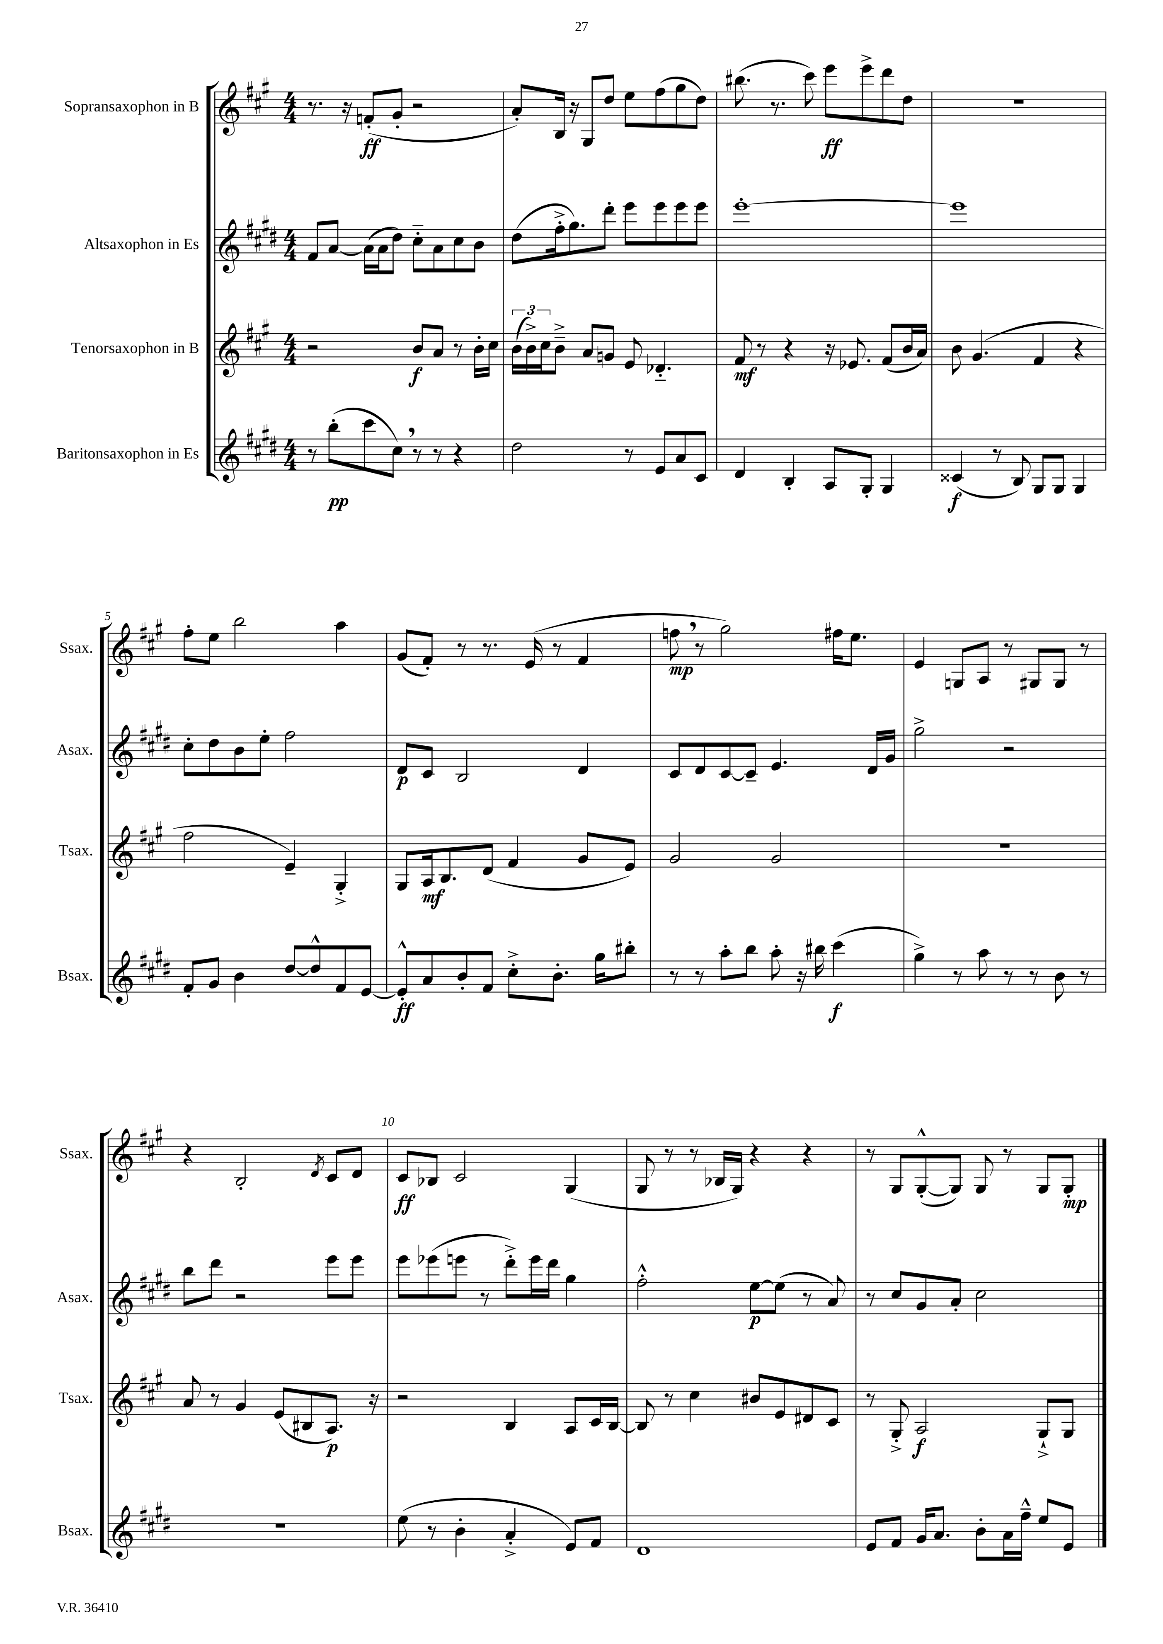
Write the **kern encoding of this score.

**kern	**dynam	**kern	**dynam	**kern	**dynam	**kern	**dynam
*part4	*part4	*part3	*part3	*part2	*part2	*part1	*part1
*staff4	*staff4	*staff3	*staff3	*staff2	*staff2	*staff1	*staff1
*I"Baritonsaxophon in Es	*	*I"Tenorsaxophon in B	*	*I"Altsaxophon in Es	*	*I"Sopransaxophon in B	*
*I'Bsax.	*	*I'Tsax.	*	*I'Asax.	*	*I'Ssax.	*
*clefG2	*	*clefG2	*	*clefG2	*	*clefG2	*
*k[f#c#g#d#]	*	*k[f#c#g#]	*	*k[f#c#g#d#]	*	*k[f#c#g#]	*
*M4/4	*	*M4/4	*	*M4/4	*	*M4/4	*
=1	=1	=1	=1	=1	=1	=1	=1
8r	.	2r	.	8f#/L	.	8.r	.
(8bb'\L	pp	.	.	[8a/J	.	.	.
.	.	.	.	.	.	16r	.
8ccc#\	.	.	.	(16a\LL]	.	(8fn'/L	ff
.	.	.	.	16a\J	.	.	.
8cc#,\J)	.	.	.	8dd#\J)	.	8g#'/J	.
8r	.	8b/L	f	8cc#\L	.	2r	.
8r	.	8a/J	.	8a\	.	.	.
4r	.	8r	.	8cc#\	.	.	.
.	.	16b'\LL	.	8b\J	.	.	.
.	.	16cc#\JJ	.	.	.	.	.
=2	=2	=2	=2	=2	=2	=2	=2
2dd#\	.	(24b\LL	.	(8dd#\L	.	8a'/L)	.
.	.	24b^\)	.	.	.	.	.
.	.	24cc#\J	.	.	.	.	.
.	.	8b~^\J	.	16ff#'^\k	.	16B/Jk	.
.	.	.	.	8.gg#\)	.	16r	.
.	.	8a/L	.	.	.	8G#/L	.
.	.	8gn/J	.	8ddd#'\J	.	8dd/J	.
8r	.	8e/	.	8eee\L	.	8ee\L	.
8e/L	.	4.d-X/	.	8eee\	.	(8ff#\	.
8a/	.	.	.	8eee\	.	8gg#\	.
8c#/J	.	.	.	8eee\J	.	8dd\J)	.
=3	=3	=3	=3	=3	=3	=3	=3
4d#/	.	8f#/	mf	[1eee'	.	(8.bb#X\	.
.	.	8r	.	.	.	.	.
.	.	.	.	.	.	8.r	.
4B'/	.	4r	.	.	.	.	.
.	.	.	.	.	.	8ccc#\)	.
8A/L	.	16r	.	.	.	8eee\L	ff
.	.	8.e-X/	.	.	.	.	.
8G#'/J	.	.	.	.	.	8eee^\	.
4G#/	.	(8f#/L	.	.	.	8ddd\	.
.	.	16b/L	.	.	.	8dd\J	.
.	.	16a/JJ)	.	.	.	.	.
=4	=4	=4	=4	=4	=4	=4	=4
(4c##X/	f	8b\	.	1eee]	.	1r	.
.	.	(4.g#/	.	.	.	.	.
8r	.	.	.	.	.	.	.
8B/)	.	.	.	.	.	.	.
8G#/L	.	4f#/	.	.	.	.	.
8G#/J	.	.	.	.	.	.	.
4G#/	.	4r	.	.	.	.	.
!!LO:LB:g=z
=5	=5	=5	=5	=5	=5	=5	=5
8f#'/L	.	2ff#\	.	8cc#'\L	.	8ff#'\L	.
8g#/J	.	.	.	8dd#\	.	8ee\J	.
4b\	.	.	.	8b\	.	2bb\	.
.	.	.	.	8ee'\J	.	.	.
[8dd#/L	.	4e~/)	.	2ff#\	.	.	.
8dd#^^/]	.	.	.	.	.	.	.
8f#/	.	4G#'^/	.	.	.	4aa\	.
[8e/J	.	.	.	.	.	.	.
=6	=6	=6	=6	=6	=6	=6	=6
8e'^^/L]	ff	8G#/L	.	8d#/L	p	(8g#/L	.
8a/	.	16A/k	mf	8c#/J	.	8f#'/J)	.
.	.	8.B/	.	.	.	.	.
8b'/	.	.	.	2B/	.	8r	.
8f#/J	.	(8d/J	.	.	.	8.r	.
8cc#'^\L	.	4f#/	.	.	.	.	.
.	.	.	.	.	.	(16e/	.
8.b'\J	.	.	.	.	.	8r	.
.	.	8g#/L	.	4d#/	.	4f#/	.
16gg#\KL	.	.	.	.	.	.	.
8bb#X'\J	.	8e/J)	.	.	.	.	.
=7	=7	=7	=7	=7	=7	=7	=7
8r	.	2g#/	.	8c#/L	.	8ffn,\	mp
8r	.	.	.	8d#/	.	8r	.
8aa'\L	.	.	.	[8c#/	.	2gg#\)	.
8bb\J	.	.	.	8c#~/J]	.	.	.
8aa'\	.	2g#/	.	4.e/	.	.	.
16r	.	.	.	.	.	.	.
16bb#X\	.	.	.	.	.	.	.
(4ccc#\	f	.	.	.	.	16ff#X\KL	.
.	.	.	.	.	.	8.ee\J	.
.	.	.	.	16d#/LL	.	.	.
.	.	.	.	16g#/JJ	.	.	.
=8	=8	=8	=8	=8	=8	=8	=8
4gg#^\)	.	1r	.	2gg#^\	.	4e/	.
8r	.	.	.	.	.	8Gn/L	.
8aa\	.	.	.	.	.	8A/J	.
8r	.	.	.	2r	.	8r	.
8r	.	.	.	.	.	8G#X/L	.
8b\	.	.	.	.	.	8G#/J	.
8r	.	.	.	.	.	8r	.
!!LO:LB:g=z
=9	=9	=9	=9	=9	=9	=9	=9
1r	.	8a/	.	8bb\L	.	4r	.
.	.	8r	.	8ddd#\J	.	.	.
.	.	4g#/	.	2r	.	2B'/	.
.	.	(8e/L	.	.	.	.	.
.	.	8B#X/	.	.	.	.	.
.	.	.	.	.	.	8qd/	.
.	.	8.A/J)	p	8eee\L	.	8c#/L	.
.	.	.	.	8eee\J	.	8d/J	.
.	.	16r	.	.	.	.	.
=10	=10	=10	=10	=10	=10	=10	=10
(8ee\	.	2r	.	8eee\L	.	8c#/L	ff
8r	.	.	.	(8eee-X\	.	8B-X/J	.
4b'\	.	.	.	8eeen\J	.	2c#/	.
.	.	.	.	8r	.	.	.
4a'^/	.	4B/	.	8ddd#'^\L)	.	.	.
.	.	.	.	16eee\L	.	.	.
.	.	.	.	16ddd#\JJ	.	.	.
8e/L)	.	8A/L	.	4gg#\	.	(4G#/	.
8f#/J	.	16c#/L	.	.	.	.	.
.	.	[16B/JJ	.	.	.	.	.
=11	=11	=11	=11	=11	=11	=11	=11
1d#	.	8B/]	.	2ff#'^^\	.	8G#/	.
.	.	8r	.	.	.	8r	.
.	.	4cc#\	.	.	.	8r	.
.	.	.	.	.	.	16B-X/LL	.
.	.	.	.	.	.	16G#/JJ)	.
.	.	8b#X/L	.	[8ee\L	p	4r	.
.	.	8e/	.	(8ee\J]	.	.	.
.	.	8d#X/	.	8r	.	4r	.
.	.	8c#/J	.	8a/)	.	.	.
=12	=12	=12	=12	=12	=12	=12	=12
8e/L	.	8r	.	8r	.	8r	.
8f#/J	.	8G#'^/	.	8cc#/L	.	8G#/L	.
16g#/KL	.	2A/	f	8g#/	.	([8G#'^^/	.
8.a/J	.	.	.	.	.	.	.
.	.	.	.	8a'/J	.	8G#/J])	.
8b'\L	.	.	.	2cc#\	.	8G#/	.
16a\L	.	.	.	.	.	8r	.
16ff#~^^\JJ	.	.	.	.	.	.	.
8ee/L	.	8G#`^/L	.	.	.	8G#/L	.
8e/J	.	8G#/J	.	.	.	8G#'/J	mp
==	==	==	==	==	==	==	==
*-	*-	*-	*-	*-	*-	*-	*-
